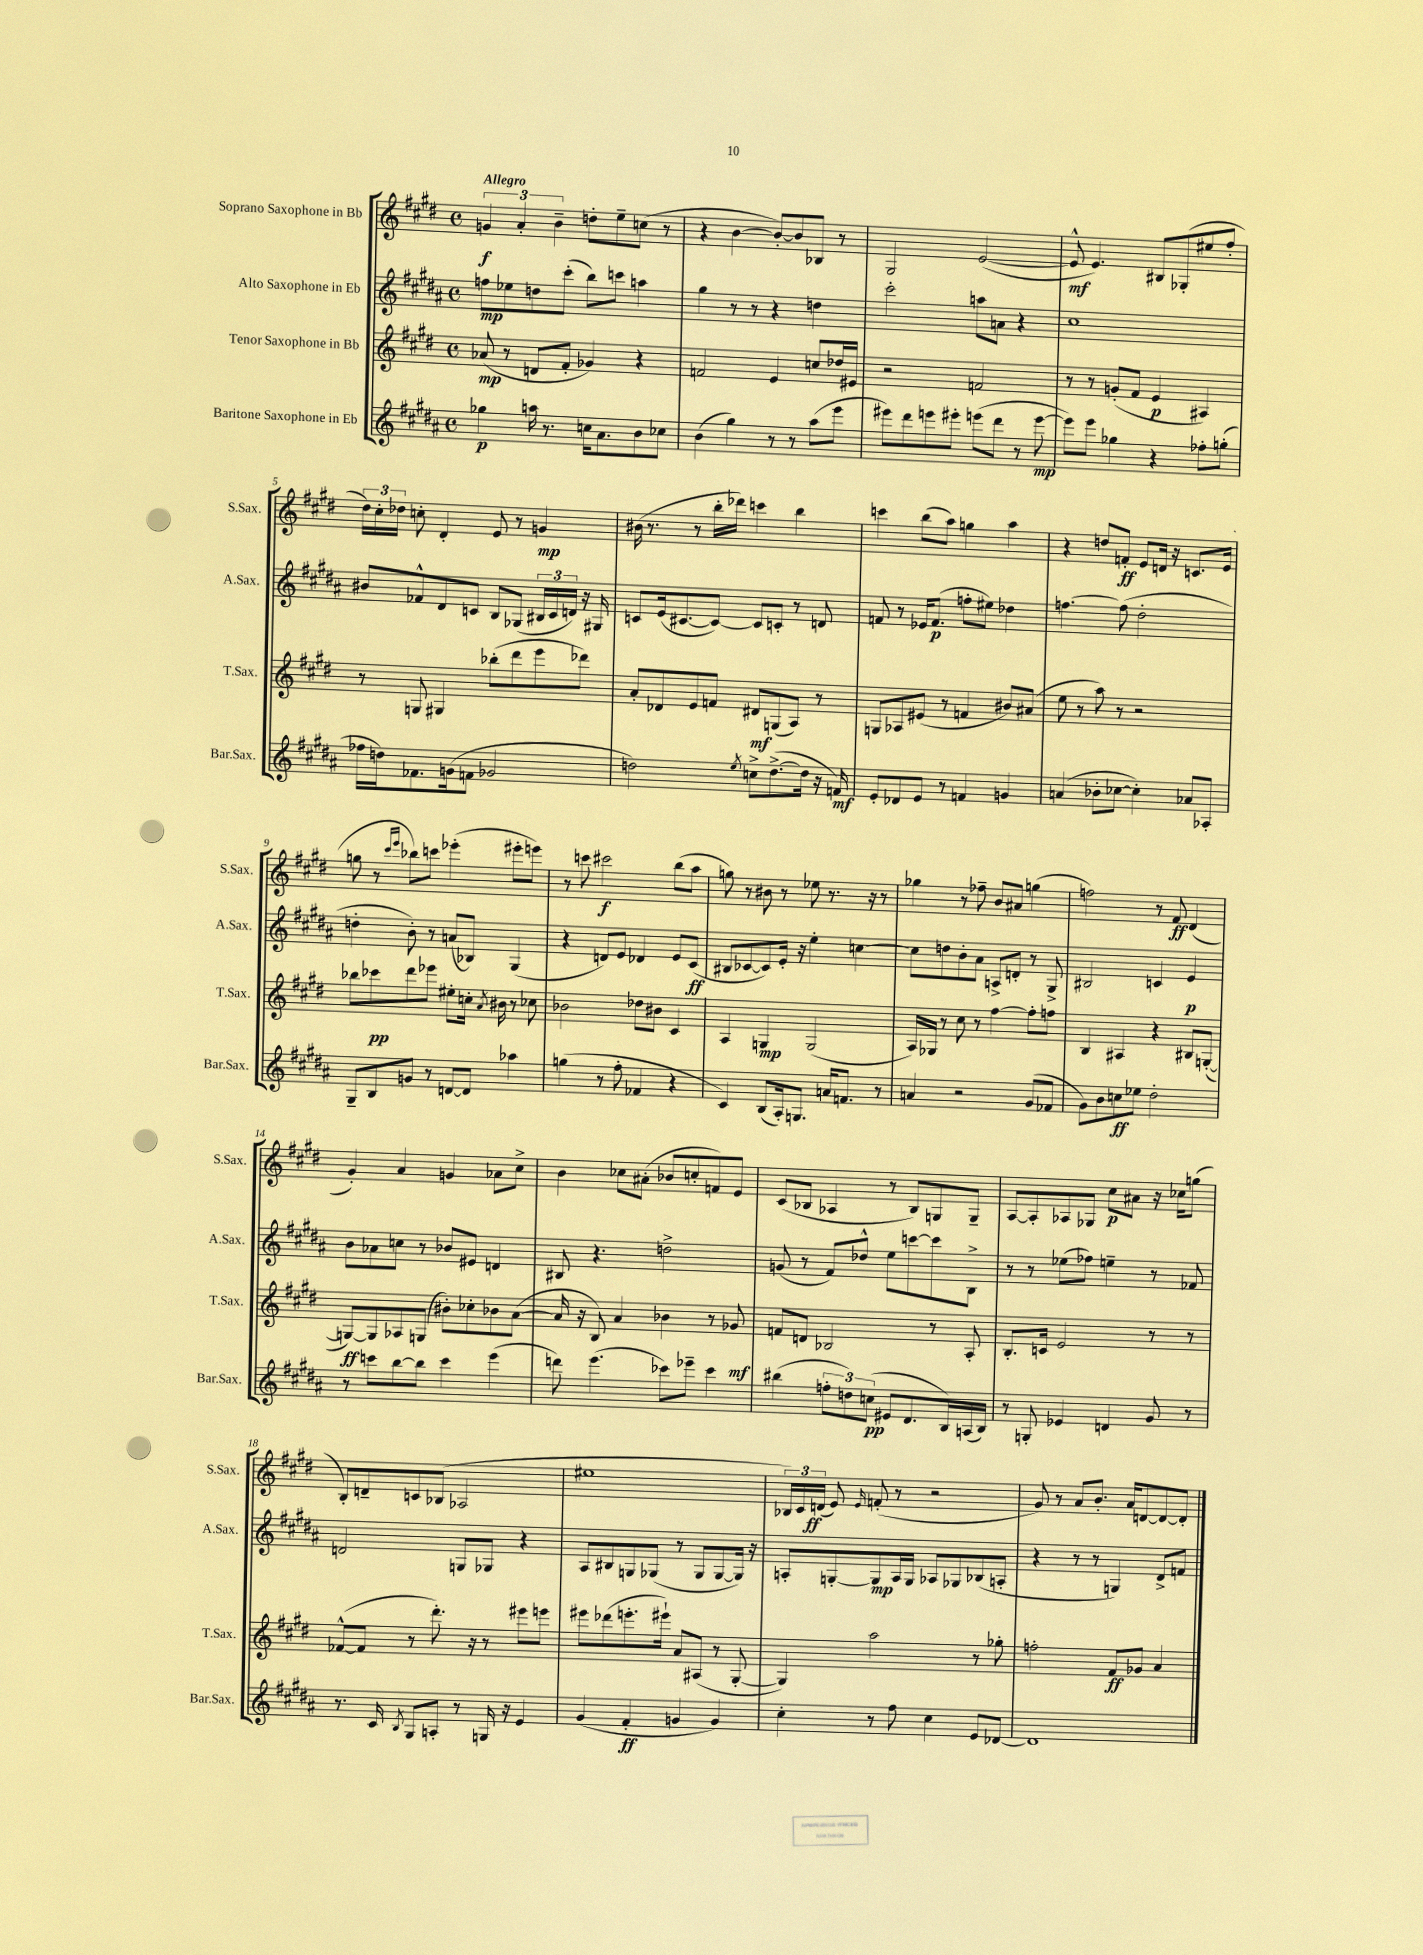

**kern	**kern	**kern	**kern
*staff4	*staff3	*staff2	*staff1
*clefG2	*clefG2	*clefG2	*clefG2
*k[f#c#g#d#a#]	*k[f#c#g#d#]	*k[f#c#g#d#a#]	*k[f#c#g#d#]
*M4/4	*M4/4	*M4/4	*M4/4
*met(c)	*met(c)	*met(c)	*met(c)
4gg-\	(8a-/	8ff\L	6g/
.	8r	8ee-\	.
.	.	.	6a'/
16aa\	8d/L	8dd\	.
8.r	.	.	.
.	.	.	6b~\
.	8f#'/J	(8ccc#'\J	.
16cc\LK	4g-/)	8bb\L)	8dd'\L
8.a#\	.	.	.
.	.	8ccc\J	8ee~\
8b\	4r	4aa\	(8cc\J
8cc-\J	.	.	8r
=	=	=	=
(4b\	2f/	4gg#\	4r
4gg#\)	.	8r	[4b\
.	.	8r	.
8r	4e/	4r	8b'/_L)
8r	.	.	8b/]
(8aa#\L	8cc/L	4dd\	8B-/J
8eee\J	16dd-/L	.	8r
.	16e#/JJ	.	.
=	=	=	=
8eee#\L)	2r	2ccc#'\	2G#/
8ddd#\	.	.	.
8eee\	.	.	.
8eee#'\J	.	.	.
(8eee\L	2f/	8aa\L	([2e/
8ddd#\J	.	8a\J	.
8r	.	4r	.
[8eee\	.	.	.
=	=	=	=
8eee\]L)	8r	1cc#	8e^^/]
8eee\J	8r	.	4.e/)
4gg-\	(8g'/L	.	.
.	8f#/J	.	.
4r	4e/	.	8B#/L
.	.	.	(8G-'/
8ff-'\L	4A#/)	.	8ee#/
(8gg'\J	.	.	8ff#'/J
=	=	=	=
16ff-\LL	8r	8b#/L	24dd#\LL)
.	.	.	24cc#'\
16dd\J)	.	.	.
.	.	.	24dd-\JJ
8.f-\	8G/	8f-^^/	8cc'\
.	4G#/	8d#/	4d#'/
(16g\k	.	.	.
8f\J	.	8c/J	.
2g-/	(8bb-'\L	8B/L	8e/
.	8ddd#\	(8G-/J	8r
.	8eee\	24B#/LL	4g/
.	.	24c/	.
.	.	24d/JJ)	.
.	8ddd-\J)	16r	.
.	.	16G#/	.
=	=	=	=
2dd\)	8a'/L	8c/L	(16b#\
.	.	.	8.r
.	8d-/	(16e/k	.
.	.	[8.c#/	.
.	8e/	.	8r
.	8f/J	8c#/_J)	16bb'\LL
.	.	.	16ddd-\JJ)
8qee/	.	.	.
8cc^\L	8d#/L	8c#/]L	4ccc\
([8.dd^\	(8G/	8c'/J	.
.	8A/J)	8r	4bb\
16dd\]Jk	.	.	.
16r	8r	8d/	.
16f/)	.	.	.
=	=	=	=
8e'/L	8G/L	8f/	4ccc\
8d-/	8A-/	8r	.
8e/J	(8e#/J	16e-/LK	(8bb\L
.	.	(8.f/J	.
8r	8r	.	8aa\J)
4f/	4f/	8ff'\L	4gg\
.	.	8ee#\J)	.
4g/	8b#/L)	4dd-\	4aa\
.	(8a#/J	.	.
=	=	=	=
(4a/	8ee\	[4.ff\	4r
.	8r	.	.
8b-'\L	8aa\)	.	8dd/L
[8cc-\J	8r	(8ff\]	8f'/J
4cc-'\])	2r	2dd#'\	8e/L
.	.	.	16d/Jk
.	.	.	16r
8a-/L	.	.	8.c/L
8A-'/J	.	.	.
.	.	.	(16e/Jk
=	=	=	=
8G#~/L	8bb-\L	4dd'\	8gg\
8B/	8ccc-\	.	8r
.	.	.	16qqccc#/LL
.	.	.	16qqeee/JJ
8g/J	8ddd#\	8b'\)	8bb-\L)
8r	8eee-\J	8r	8ccc\J
[8d/L	8ee#'\L	(8a/L	(4eee-'\
8d/]J	16cc'\Jk	8B-/J)	.
.	8qa/	.	.
.	16b#\	.	.
4aa-\	8r	(4G#/	8eee#'\L
.	8cc-\	.	8eee\J)
=	=	=	=
(4gg\	2b-\	4r	8r
.	.	.	8ccc\
8r	.	8d/L)	2ccc#\
8ff#'\	.	8e/J	.
4f-/	8dd-\L	4d-/	.
.	8b#\J	.	.
4r	4c#/	8e/L	(8bb\L
.	.	(8c#/J	8aa\J
=	=	=	=
4c#/)	4A/	8B#/L	8gg\)
.	.	[8c-/	8r
(8B/L	4G/	8c-/])	8b#\
16A#'/k)	.	16e'/Jk	8r
8.G/J	.	16r	.
.	(2G/	4ee'\	8ee-\
16a/LK	.	.	8.r
8.f/J	.	.	.
.	.	[4cc\	.
.	.	.	16r
8r	.	.	8r
=	=	=	=
4a/	16A/LL)	8cc\]L	4gg-\
.	16G-/JJ	.	.
.	8r	8dd\	.
2r	8cc#\	8b'\	8r
.	8r	8a#\J	8ff-~\
.	[4ff#\	8A^/L	8b/L
.	.	8d'/J	8a#/J
(8g#/L	8ff#'\]L	8r	(4gg\
8f-/J	8ff\J	8G#^/	.
=	=	=	=
8g#\L)	4B/	2B#/	2ff\)
8b\	.	.	.
8cc\	4A#/	.	.
8ee-\J	.	.	.
2dd#'\	4r	4c/	8r
.	.	.	8f#/
.	8B#/L	4e/	(4d#/
.	([8G'/J	.	.
=	=	=	=
8r	8G/_L)	8b\L	4g#'/)
8ccc\L	8G/]	8a-\	.
[8bb\	8A-/	8cc\J	4a/
8bb\]J	(8G/J	8r	.
4ccc\	8b#'\L)	8b-/L	4g/
.	8cc-'\	8e#/J	.
(4eee\	8b-\	4d/	8a-\L
.	([8a\J	.	8cc#^\J
=	=	=	=
8ddd\)	16a/]	8B#/	4b\
.	16r	.	.
(4.eee\	8B/)	4.r	.
.	4a/	.	8cc-\L
.	.	.	(8a#'\J
8ccc-\L)	4b-\	2dd^\	8b-/L
8eee-~\J	.	.	8cc'/
4ccc-\	8r	.	8f/)
.	8g-/	.	8e/J
=	=	=	=
(4bb#\	8f/L	(8g/	(8c#/L
.	8d/J	8r	8B-/J
12ff'\L	2B-/	8f#/L)	4A-/
12dd\)	.	.	.
.	.	8dd-^^/J	.
(12cc\J	.	.	.
8e#/L	.	8ee\L	8r
8.d#/	.	[8ccc\	8B-/L)
.	8r	8ccc\]	8G/
16B/L)	.	.	.
(16A/	8A'/	8B^\J	8G~/J
16B/JJ)	.	.	.
=	=	=	=
8r	8.B'/L	8r	[8A/L
8G'/	.	8r	8A'/]
.	16c/Jk	.	.
4e-/	2e/	(8ee-\L	8A-/
.	.	8ff-\J)	8G-/J
4d/	.	4ee~\	8cc#\L
.	.	.	8a#\J
8g#/	8r	8r	16r
.	.	.	16cc-\LK
8r	8r	8f-/	(8gg\J
=	=	=	=
8.r	([8f-^^/L	2d/	8B'/L)
.	8f-/]J	.	8d~/
16c#/	.	.	.
8qB/	.	.	.
8G#/L	8r	.	8c/
8A'/J	8.ddd#'\)	.	(8B-/J
8r	.	8G/L	2A-/
.	16r	.	.
16G/	8r	8G-/J	.
16r	.	.	.
4e/	8eee#\L	4r	.
.	8eee\J	.	.
=	=	=	=
(4g#/	8eee#\L	8A#/L	1ee#
.	(8ddd-\	8B#/	.
4f#'/	8.eee'\	8G/	.
.	.	(8G-/J	.
.	16eee#`\Jk)	.	.
4g/	8a/L	8r	.
.	(8A#/J	8G-/L	.
4g/)	8r	[8G-/	.
.	[8G#'/	16G-/]Jk)	.
.	.	16r	.
=	=	=	=
4cc#'\	4G#/])	8A'/L	24B-/LL)
.	.	.	24c#/
.	.	.	(24d/JJ
.	.	[8G'/	8e/)
.	.	.	16qqe/
8r	2aa\	8G/]	(8f'/
8ff#\	.	16A/L	8r
.	.	16G/JJ	.
4cc#\	.	8A-/L	2r
.	.	8G-/	.
8e/L	8r	(8B-/	.
[8d-/J	8gg-'\	8A'/J	.
=	=	=	=
1d-]	2ff'\	4r	8g#/)
.	.	.	8r
.	.	8r	8a/L
.	.	8r	8.b'/J
.	8f#/L	4G/)	.
.	.	.	16a/LK
.	8g-/J	.	[8d/
.	4a/	8d#^/L	8d/_
.	.	8f/J	8d'/]J
==	==	==	==
*-	*-	*-	*-
